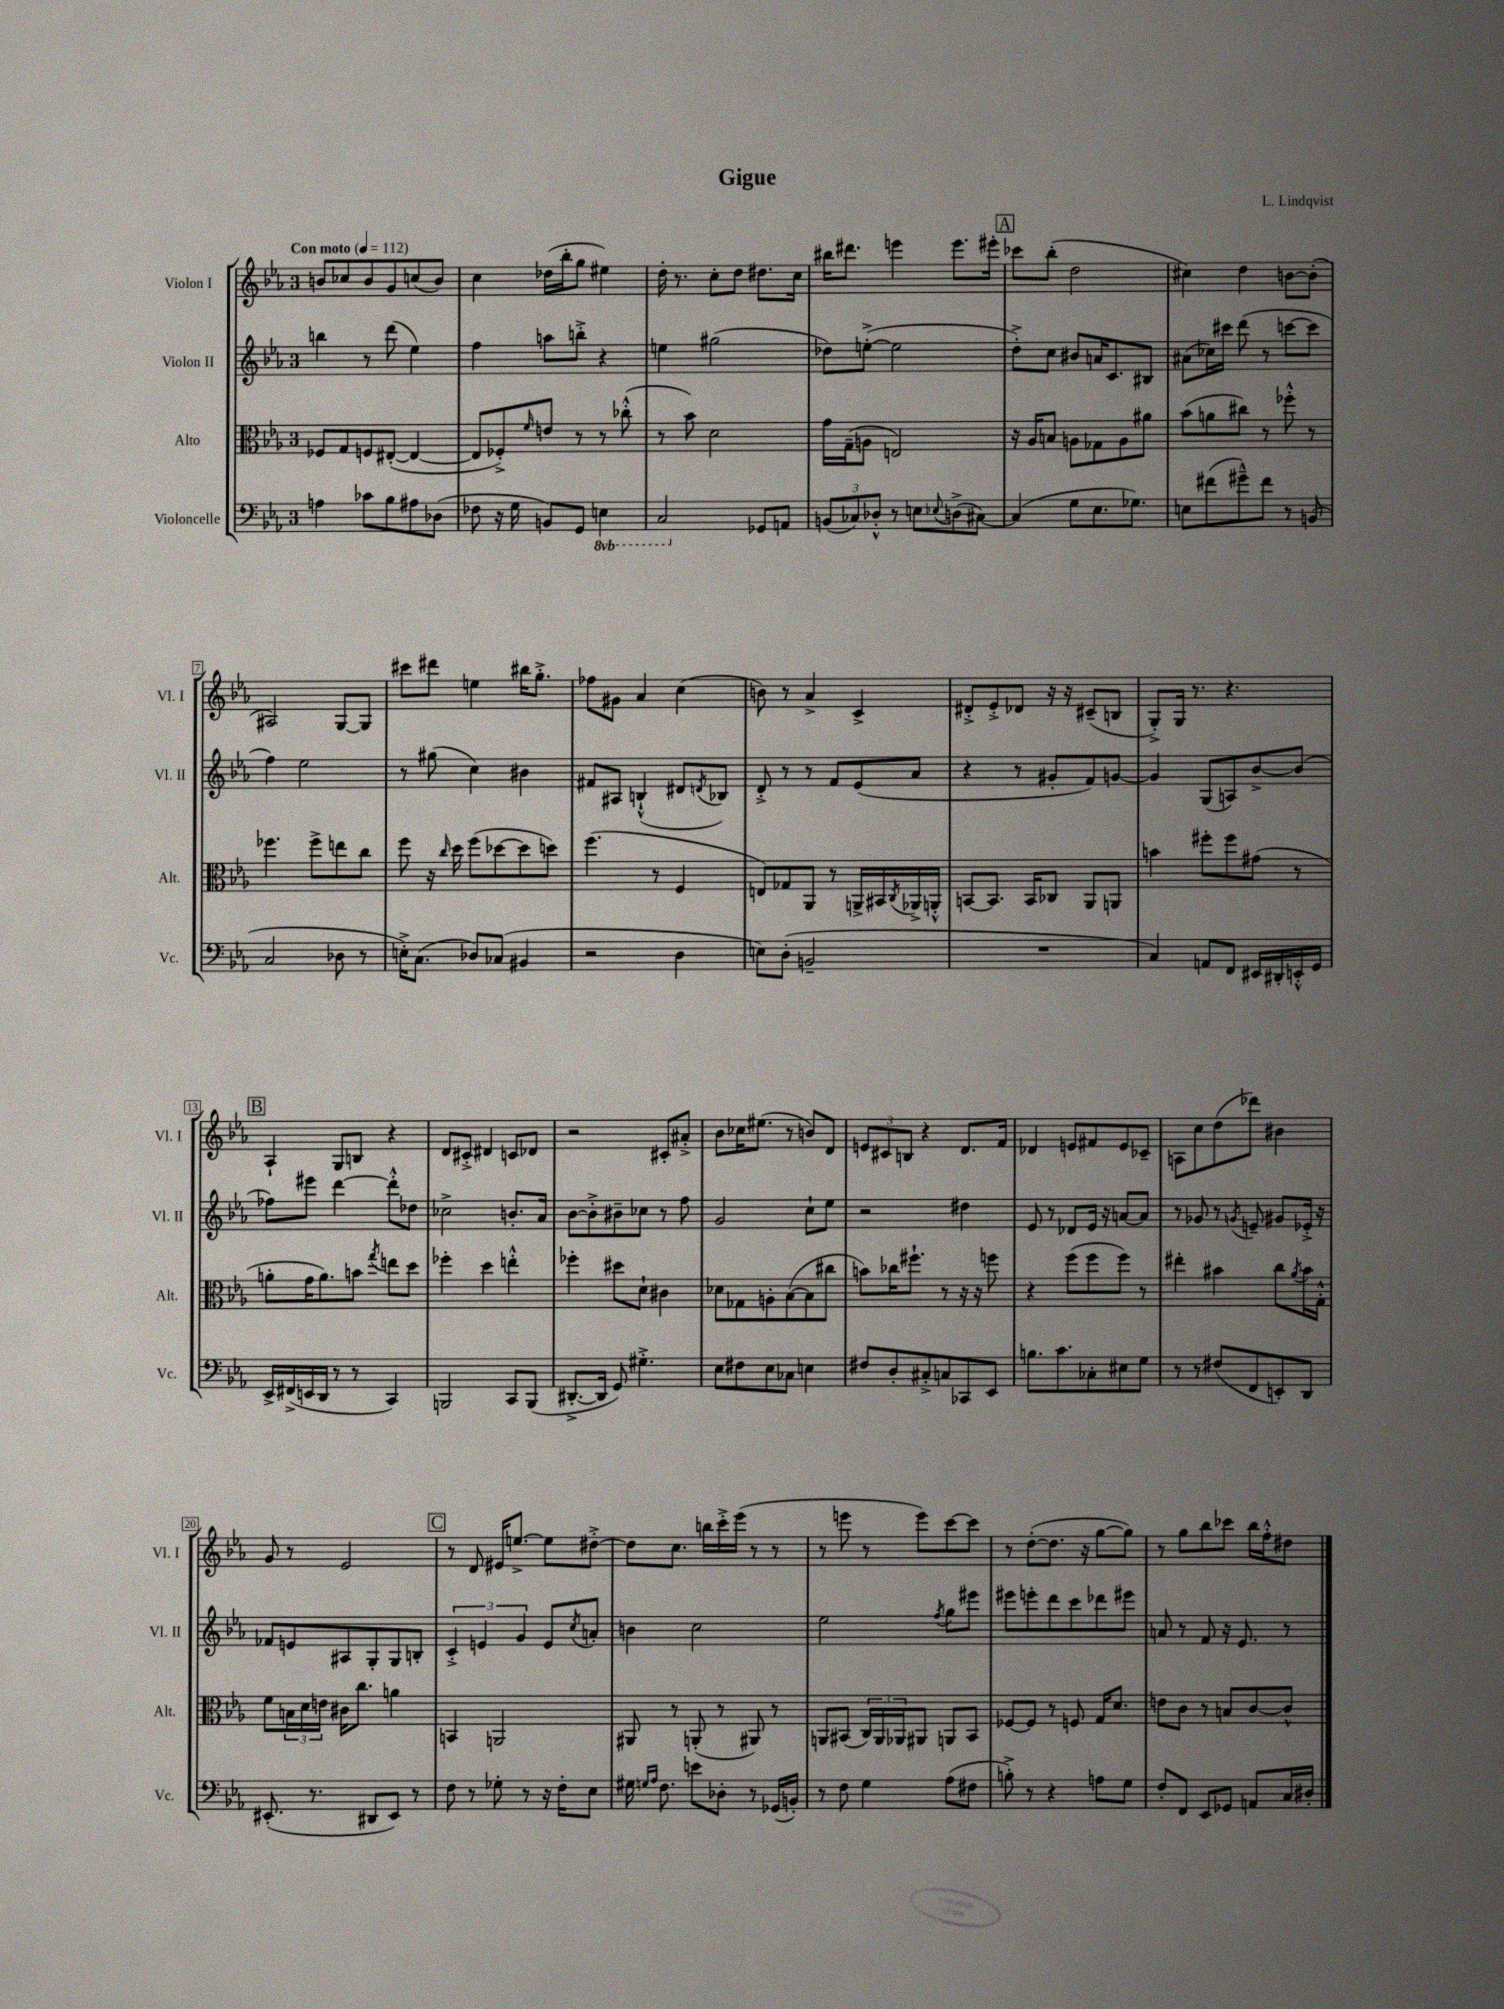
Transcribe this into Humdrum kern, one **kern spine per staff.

**kern	**kern	**kern	**kern
*part4	*part3	*part2	*part1
*staff4	*staff3	*staff2	*staff1
*I"Violoncelle	*I"Alto	*I"Violon II	*I"Violon I
*I'Vc.	*I'Alt.	*I'Vl. II	*I'Vl. I
*clefF4	*clefC3	*clefG2	*clefG2
*k[b-e-a-]	*k[b-e-a-]	*k[b-e-a-]	*k[b-e-a-]
*M3/4	*M3/4	*M3/4	*M3/4
*MM112	*MM112	*MM112	*MM112
=1	=1	=1	=1
!	!	!	!LO:TX:a:B:t=Con moto
4An\	8F-X/L	4bbn\	8bn/L
.	8G/	.	8cc-X/
8c-X\L	8Fn/	8r	8b/
8B-\	([8E#X'/J	(8ddd\	8g/
8A#X\	4E#/_	4ee-\)	(8ccn/
(8D-X\J	.	.	8b/J)
=2	=2	=2	=2
8F-X\	8E#/L]	4ff\	4cc\
16r	8F-X'^/)	.	.
16G\	.	.	.
.	16qqf/	.	.
8BBn/L)	8en/J	8aan\L	(16dd-X\LL
.	.	.	16bb-'\J
8GG/J	8r	8bbn'^\J	8gg\J
*8ba	*	*	*
4EEn\	8r	4r	4ee#X\)
.	(8cc-X'^^\	.	.
=3	=3	=3	=3
2CC/	8r	4een\	16dd'\
.	.	.	8.r
.	8b-\)	.	.
.	2d\	(2gg#X\	8cc'\L
.	.	.	8dd\J
*X8ba	*	*	*
8GG-X/L	.	.	8.dd#X\L
8AAn/J	.	.	.
.	.	.	16cc\Jk
=4	=4	=4	=4
(12BBn/L	16g\LL	8dd-X\L)	16bb#X\KL
.	(16G~\J	.	8.ddd#X\J
12C-X/)	.	.	.
.	8An\J	([8een'^\J	.
12D-X'^^/J	.	.	.
8r	2En/)	2ee\]	4eeen\
8En\L	.	.	.
8qqE-X/	.	.	.
(8Dn^\	.	.	8.eee\L
[8C#X\J)	.	.	.
.	.	.	16eee#X'\Jk
!!LO:REH:place=s1:t=A
=5	=5	=5	=5
(4C#/]	16r	8dd'^\L)	8ccc-X\L
.	16A-/KL	.	.
.	8Bn/J	8cc\J	(8bb-'\J
8G\L	8An\L	8b#X/L	2dd\
8.E-\	8G-X\	16an/K	.
.	.	8.c/	.
.	8A\	.	.
8.G-X\J)	.	.	.
.	8a#X\J	8B#X/J	.
=6	=6	=6	=6
8En\L	(8b-\L	(8a#X\L	4cc#X\)
(8f#X\	8an\	16cc-X\L)	.
.	.	16ccc#X\JJ	.
8g#X~^^\)	8cc#X\J)	(8ddd\	4dd\
8f#\J	8r	8r	.
8r	8ff-X'^^\	[8cccn\L	[8bn\L
(8BBn/	8r	8ccc\J]	(8b'\J]
!!LO:LB:g=z
=7	=7	=7	=7
2C/	4.ff-X\	4ff\)	2A#X/)
.	.	2ee-\	.
.	8ff-^\L	.	.
8D-X\	8een\	.	[8G/L
8r	8cc\J	.	8G/J]
=8	=8	=8	=8
16En'^\KL)	8ff\	8r	8ccc#X\L
(8.C\J	.	.	.
.	16r	(8gg#X\	8ddd#X\J
.	16qqcc/	.	.
.	16dd\	.	.
8D-X/L)	(8ff\L	4cc\)	4een\
(8C-X/J	[8dd-X\	.	.
4BB#X/	8dd-\]	4b#X\	16bb#X\KL
.	.	.	8.gg'^\J
.	8ddn\J)	.	.
=9	=9	=9	=9
2r	(4.ff\	8f#X/L	8ff-X\L
.	.	8A#X/J	8g#X\J
.	.	(4Bn`^^/	4a-/
.	8r	.	.
4D\	4F/	8d#X/L	(4cc\
.	.	8qdn/	.
.	.	8B-X/J)	.
=10	=10	=10	=10
8En\L)	8En/L)	8d'^/	8bn\)
(8D'\J	8G-X/	8r	8r
2BBn~/	8AA-/J	8r	4a-^/
.	8r	8f/L	.
.	16AAn^/LL	(8e-/	4c^/
.	16BB#X/	.	.
.	8qC/	.	.
.	16AA-X^/	8a-/J	.
.	16AAn'^^/JJ	.	.
=11	=11	=11	=11
2.r	[8BBn/L	4r	8d#X'^/L
.	8.BB/J]	.	8e-'^/
.	.	8r	8d-X/J
.	16BB/KL	.	.
.	8C-X/J	8g#X'/L	16r
.	.	.	16r
.	8AA-/L	8f/)	(8c#X~/L
.	8AAn/J	[8gn/J	8Bn/J
=12	=12	=12	=12
4C/)	4bn\	4g/]	8G'^/L)
.	.	.	16G/Jk
.	.	.	8.r
8AAn/L	8ff#X'\L	(8G/L	.
8FF/J	8ff#\	8An/)	4.r
16EE#X/LL	(8g#X\J	[8b-^/	.
16DD#X'/	.	.	.
16EEn'^^/	8r	(8b-/J]	.
16GG/JJ	.	.	.
!!LO:LB:g=z
!!LO:REH:place=s1:t=B
=13	=13	=13	=13
16EE-^/LL	8an'\L	8ff-X\L)	4A-`/
(16FF#X^/	.	.	.
16EEn/	16g\K	8eee#X\J	.
16DD/JJ	8.a\)	.	.
8r	.	[4ddd\	8G/L
8r	8bn\J	.	8Bn/J
.	8qgg/	.	.
4CC/)	8een\L	8ddd'^^\L]	4r
.	8dd\J	8dd-X\J	.
=14	=14	=14	=14
2BBBn/	4ff-X'\	2cc-X^\	8d/L
.	.	.	8c#X'^/J
.	4dd\	.	4d#X/
8CC/L	4een'^^\	8.bn'/L	8cn/L
(8BBB/J	.	.	8d-X/J
.	.	16a-/Jk	.
=15	=15	=15	=15
[8.DD#X'^/L	4ff-X'\	[8b-\L	2r
.	.	8b-'^\]	.
16DD#/Jk]	.	.	.
8GG/)	8dd#X\L	8b#X~\	.
4.G#X'^\	8d`\J	8cc-X\J	.
.	4c#X\	8r	8c#X'/L
.	.	8ff\	8a#X'^/J
=16	=16	=16	=16
8E-\L	8d-X\L	2g/	8b-\L
8F#X\	8G-X\	.	16cc-X\K
.	.	.	(8.ee#X\J
8E-\	8An'\	.	.
8C-X\J	([8B-\	.	8r
4En\	8B-\]	8cc`\L	8bn/L)
.	8cc#X\J	8ee-\J	8d/J
=17	=17	=17	=17
8F#X/L	8bn\L)	2r	12en/L
.	.	.	12c#X/
8D'/	16cc-X\K	.	.
.	.	.	12Bn/J
.	8.ff#X`\J	.	.
8C#X'^/	.	.	4r
8Cn/	8r	.	.
8CC-X/	16r	4dd#X\	8.d/L
.	16r	.	.
8EE-/J	8ffn\	.	.
.	.	.	16f/Jk
=18	=18	=18	=18
8.Bn\L	4r	8e-/	4d-X/
.	.	8r	.
8.c\	.	.	.
.	(8ff\L	8d-X/L	8en/L
8C-X'\	8ff\	16e-/Jk	8f#X/
.	.	16r	.
8E#X\	8ff\J)	[8an/L	8e/
8G\J	8r	8a/J]	8c-X~/J
=19	=19	=19	=19
8r	4ee#X'\	8r	8An\L
8r	.	8g-X/	8cc\
(8F#X/L	4b#X\	8r	(8dd\
.	.	8qgn/	.
8FF/	.	8en~/	8ddd-X\J)
8EEn'/)	8cc\L	8g#X/L	4b#X\
.	8qa-/	.	.
8DD/J	16b#\L	16e-X'^/Jk	.
.	16G'^^\JJ	16r	.
!!LO:LB:g=z
=20	=20	=20	=20
(8.EE#X'/	8f\L	8f-X/L	8g/
.	24Bn\L	8en/	8r
.	24d\	.	.
8.r	.	.	.
.	24en\JJ	.	.
.	16c#X\KL	8A#X/	2e-/
.	8.cc\J	.	.
8DD#X/L	.	8G'/	.
8EE#/J)	4an\	8G/	.
8r	.	8Bn'/J	.
!!LO:REH:place=s1:t=C
=21	=21	=21	=21
8F\	4BBn/	6c'^/	8r
8r	.	.	8d/
.	.	6en/	.
8G-X'\	2AAn/	.	16e#X/KL
.	.	.	[8.een^/J
.	.	6g/	.
8r	.	.	.
16r	.	8e/L	8ee\L]
16F'\KL	.	.	.
.	.	8qcc/	.
8E-\J	.	8an'/J	[8dd#X'^\J
=22	=22	=22	=22
16G#X\	8AA#X/	4bn\	8dd#\L]
16qqGn/LL	.	.	.
16qqA-/JJ	.	.	.
8.F\	.	.	.
.	8r	.	8.cc\J
8en\L	(8AAn'/	2cc\	.
.	.	.	16bbn\LL
8D-X'\J	8r	.	16ccc'^\
.	.	.	(16eee-\JJ
8r	8AA#X/)	.	8r
(16GG-X/LL	8r	.	8r
16BBn'/JJ)	.	.	.
=23	=23	=23	=23
8r	8AAn/L	2ee-\	8r
8F\	(8BB#X/J	.	8eeen\
4G\	24C/LL)	.	8r
.	24AA/	.	.
.	24AA-X/J	.	.
.	8AA#X/J	.	8eee\L)
.	.	8qff/	.
(8A-\L	8AAn/L	8gg\L	[8ccc\
8F#X\J	8BB#/J	8eee#X\J	8ccc\J]
=24	=24	=24	=24
8Bn'^\)	[8F-X/L	8eee#X\L	8r
8r	8F-/J]	8eeen'\	([8dd'\L
4r	8r	8ddd\	8.dd\J]
.	8Fn/	8ccc\	.
.	.	.	16r
8An\L	16G/KL	8ddd-X\	[8gg\L
.	8.d/J	.	.
8G\J	.	8eee#X\J	8gg\J])
=25	=25	=25	=25
8F'/L	8en\L	8an/	8r
8FF/J	8c\J	8r	8gg\L
8EE-/L	8r	8f/	8bb-\
8GG-X/J	8Bn/L	16r	8ccc-X\J
.	.	8.e-/	.
8AAn/L	[8c/	.	16bb-\LL
.	.	.	16ff'^^\J
16C/L	8c^^/J]	8r	8dd#X\J
16D#X'/JJ	.	.	.
==	==	==	==
*-	*-	*-	*-
